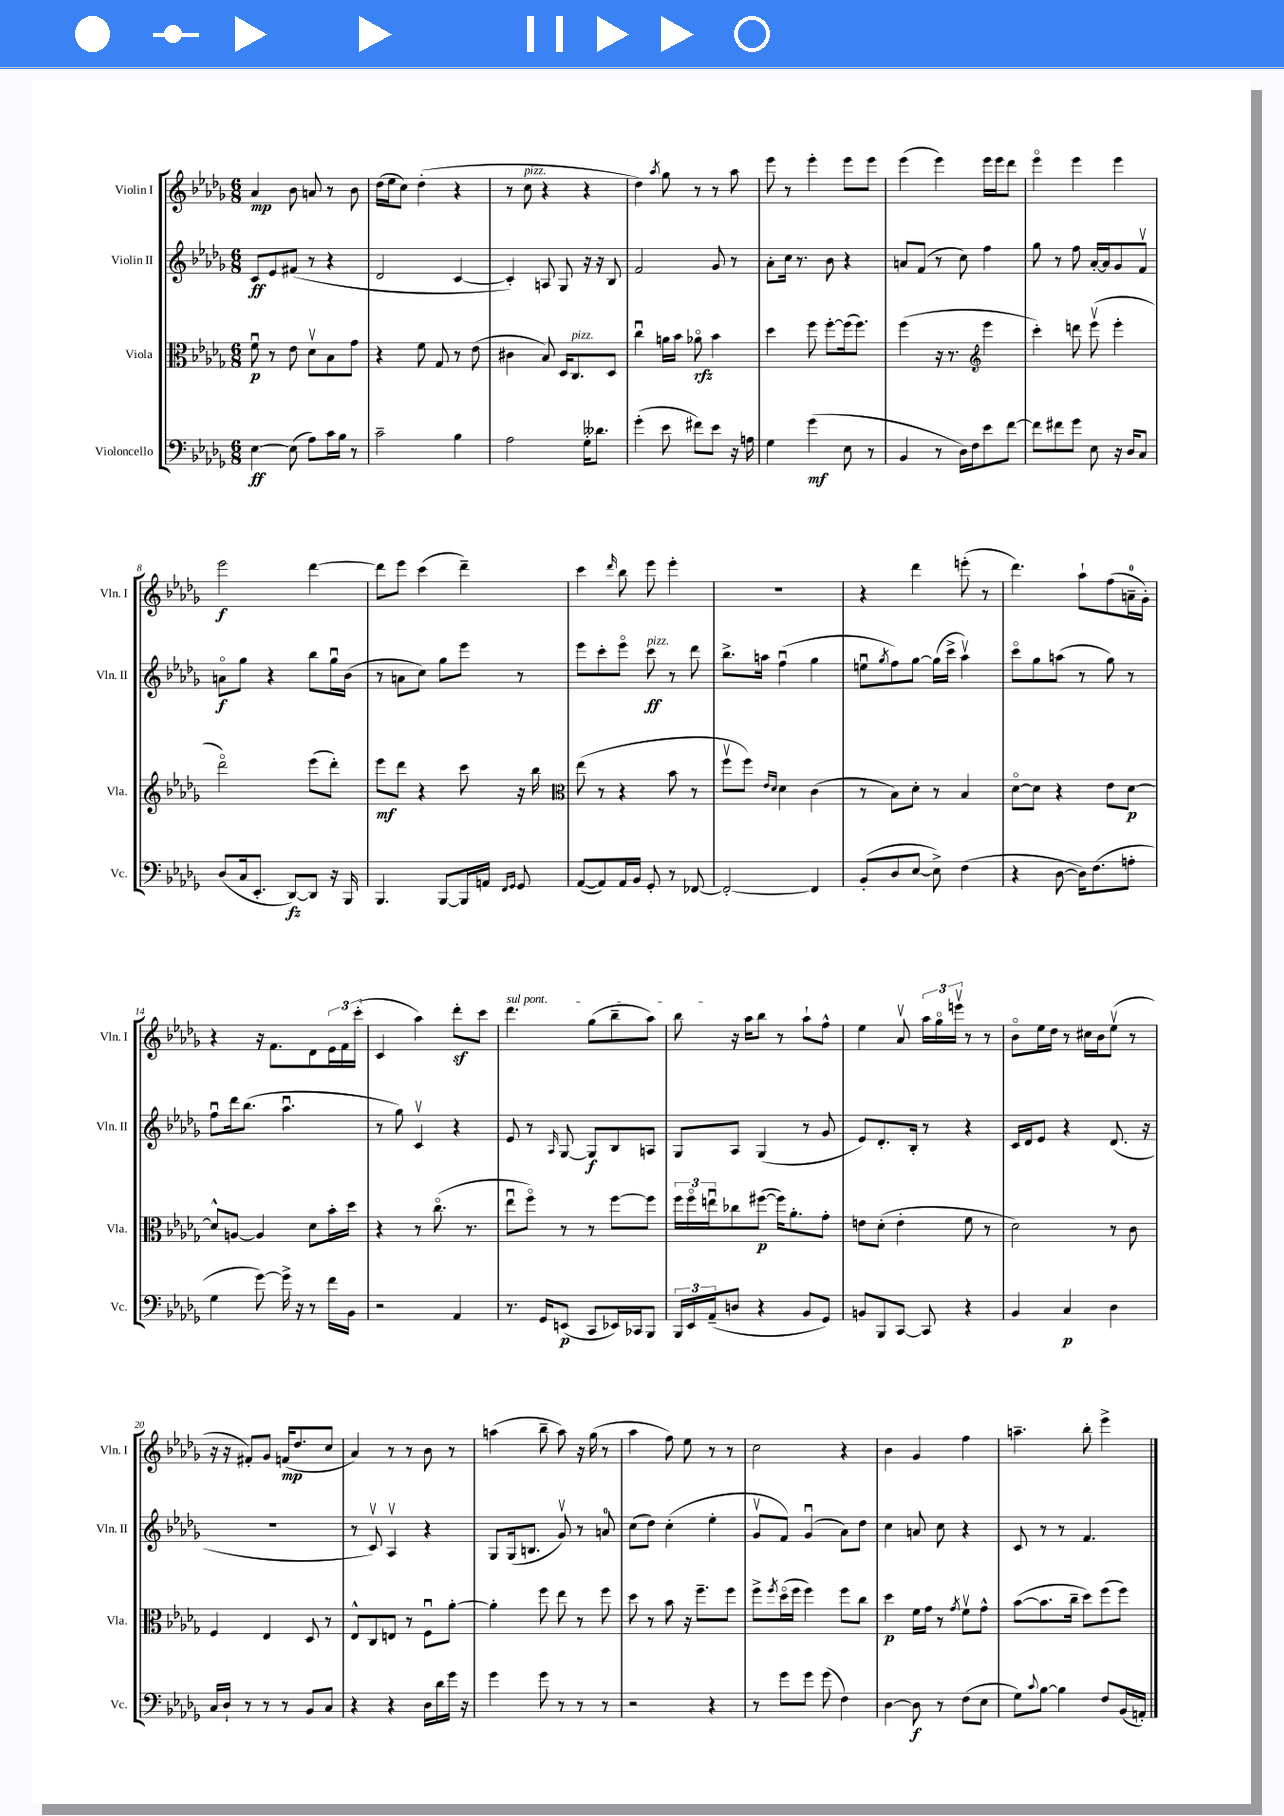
<<
\new StaffGroup <<
\new Staff = "s0" \with { instrumentName = "Violin I" shortInstrumentName = "Vln. I" } {
    \clef treble \key des \major \numericTimeSignature \time 6/8
    aes'4\mp bes'8 a'8 r8 bes'8 |
    des''16( ees''16 c''8) des''4-.( r4 |
    r8 c''8^\markup { \italic "pizz." } r4 r4 |
    des''4) \acciaccatura { aes''8 } ges''8 r8 r8 aes''8 |
    ees'''8 r8 ees'''4-. ees'''8 ees'''8 |
    ees'''4( ees'''4) ees'''16 ees'''16 des'''8 |
    ees'''4\flageolet ees'''4 ees'''4 |
    ees'''2\f des'''4~ |
    des'''8 ees'''8 c'''4( des'''4--) |
    c'''4 \grace { des'''16 } bes''8 ees'''8 ees'''4-. |
    R2. |
    r4 des'''4 e'''8-.( r8 |
    des'''4.) aes''8-! f''8( a'16-0-- ges'16-.) |
    r4 r16 f'8. des'8 \tuplet 3/2 { ees'16 f'16 c'''16-.( } |
    c'4 aes''4) des'''8-.\sf c'''8 |
    \once \override TextSpanner.bound-details.left.text = \markup { \italic "sul pont." } des'''4.\startTextSpan ges''8( bes''8-- aes''8) |
    bes''8\stopTextSpan r16 aes''16 bes''8 r8 aes''8-! f''8-^ |
    ees''4 aes'8\upbow \tuplet 3/2 { aes''16 ges''16\flageolet e'''16\upbow } r8 r8 |
    bes'8\flageolet ees''16 des''16 r8 cis''16 bes'16 ees''8\upbow( r8 |
    r16 r16 fis'8-.) ges'8 f'16\mp( des''8. c''8 |
    aes'4) r8 r8 bes'8 r8 |
    a''4( bes''8-- a''8) r16 ges''16( r8 |
    aes''4 f''8) ees''8 r8 r8 |
    c''2 r4 |
    bes'4 ges'4 f''4 |
    a''4.-- bes''8-. ees'''4-> \bar "|." |
}
\new Staff = "s1" \with { instrumentName = "Violin II" shortInstrumentName = "Vln. II" } {
    \clef treble \key des \major \numericTimeSignature \time 6/8
    c'8\ff ees'8 fis'8( r8 r4 |
    des'2 c'4~ |
    c'4-.) a8 ges8 r16 r16 bes8 |
    f'2 ges'8 r8 |
    aes'8-. c''16 r8. bes'8 r4 |
    a'8 f'8( r8 c''8) f''4 |
    ges''8 r8 f''8 aes'16~-. aes'16 ges'8 f'8\upbow |
    a'8\flageolet\f ges''8 r4 bes''8 ges''16\downbow bes'16( |
    r8 a'8 c''8) ges''8 ees'''8 r8 |
    ees'''8 c'''8-. ees'''8\flageolet c'''8\ff^\markup { \italic "pizz." } r8 des'''8 |
    bes''8.-> a''16 f''4\downbow( ges''4 |
    e''8\downbow \acciaccatura { ges''8 } f''8) ges''8~ ges''16( c'''16-> aes''4\upbow) |
    c'''8\flageolet ges''8 a''8( r8 ges''8) r8 |
    f''8\downbow des'''16 bes''8.( aes''4.\downbow |
    r8 ges''8) c'4\upbow r4 |
    ees'8 r8 \grace { aes16 } ges8~ ges8\f bes8 a8 |
    ges8 aes8 ges4( r8 ges'8 |
    ees'8) des'8.-. bes16-. r8 r4 |
    c'16 des'16 ees'8 r4 des'8.( r16 |
    R2. |
    r8 c'8\upbow) aes4\upbow r4 |
    ges8 ges16( b8. ges'8\upbow) r8 a'8-0 |
    c''8( des''8) c''4-.( ees''4-. |
    ges'8\upbow f'8) ges'4\downbow( aes'8) des''8 |
    c''4 a'8 c''8 r4 |
    c'8 r8 r8 f'4. \bar "|." |
}
\new Staff = "s2" \with { instrumentName = "Viola" shortInstrumentName = "Vla." } {
    \clef alto \key des \major \numericTimeSignature \time 6/8
    f'8\downbow\p r8 ees'8 des'8\upbow bes8 ges'8 |
    r4 f'8 ges8 r8 ees'8( |
    cis'4 bes8) des16 c8.^\markup { \italic "pizz." } des8 |
    c''4\downbow a'16 bes'16 aes'8\flageolet\rfz bes'4 |
    des''4 f''8 f''8~-. f''16( f''8.) |
    f''4( r16 r8. \clef treble ees'''4 |
    c'''4-.) d'''8 ees'''8\upbow( ees'''4-. |
    des'''2\flageolet) ees'''8( des'''8-.) |
    ees'''8\mf des'''8 r4 c'''8 r16 bes''16 |
    \clef alto ees''8( r8 r4 bes'8 r8 |
    f''8\upbow f''8) \grace { ees'16 des'16 } des'4 c'4( |
    r8 bes8) des'8-. r8 bes4 |
    des'8~\flageolet des'8 r4 ees'8 des'8~\p |
    des'8-^ a8~ a4 des'8 bes'16-. des''16 |
    r4 r8 c''8.\flageolet( r8. |
    ees''8\downbow f''8\flageolet) r8 r8 f''8~ f''8 |
    \tuplet 3/2 { f''16 f''16\flageolet e''16\downbow } ces''8 fis''8~\p( fis''16) aes'8.-. ges'8-. |
    e'8 des'8-.( e'4-. f'8 r8 |
    des'2) r8 c'8 |
    f4 ees4 des8 r8 |
    ees8-^ c8 e8 r8 f8\downbow aes'8~-. |
    aes'4-. f''8 ees''8 r8 f''8 |
    des''8 r8 bes'8 r16 f''8.-- f''8 |
    f''8-> \acciaccatura { f''8 } des''16\flageolet( f''16 f''4) f''8 c''8 |
    des''4\p f'16 ges'16 r8 \acciaccatura { ges'8 } f'8\upbow ges'8-^ |
    bes'8~( bes'8. c''16-- des''8) f''8( f''8) \bar "|." |
}
\new Staff = "s3" \with { instrumentName = "Violoncello" shortInstrumentName = "Vc." } {
    \clef bass \key des \major \numericTimeSignature \time 6/8
    ees4~\ff ees8( aes8) c'16 bes16 r8 |
    c'2-- bes4 |
    aes2 ges16-. deses'8. |
    ges'4-.( ees'8 fis'8) ees'8 r16 a16 |
    ges4 ges'4\mf( ees8 r8 |
    bes,4 r8 des16) f16 ees'8 f'8~ |
    f'8 fis'8 ges'8 ees8 r16 des16 c8 |
    des8( c16 ees,8.-. des,8~\fz) des,8 r16 bes,,16 |
    bes,,4. bes,,8~ bes,,16 a,16 \grace { f,16 ges,16 } ges,8 |
    aes,8~( aes,8) aes,16 bes,16 ges,8-. r8 fes,8~ |
    fes,2~-. fes,4 |
    bes,8-.( des8 ees8~ ees8->) f4( |
    r4 des8~ des16) f8.( a8-. |
    ges4 ges'8~) ges'16-> r16 r8 f'16 bes,16 |
    r2 aes,4 |
    r8. ges,16 e,8\p( c,8 ees,16) ces,16 bes,,8 |
    \tuplet 3/2 { bes,,16 ees,16 aes,16--( } d8 r4 bes,8 ges,8) |
    b,8 bes,,8 c,8~ c,8 r4 |
    bes,4 c4\p des4 |
    c16 des16-! r8 r8 r8 bes,8 c8 |
    r4 r4 des16 des'16 ges'16 r16 |
    ges'4 ges'8 r8 r8 r8 |
    r2 r4 |
    r8 ges'8 ges'8 ges'8( f4) |
    des4~ des8\f r8 f8( ees8 |
    ges8) \appoggiatura { c'8 } bes8~ bes4 f8 bes,16( a,16-.) \bar "|." |
}
>>
>>
